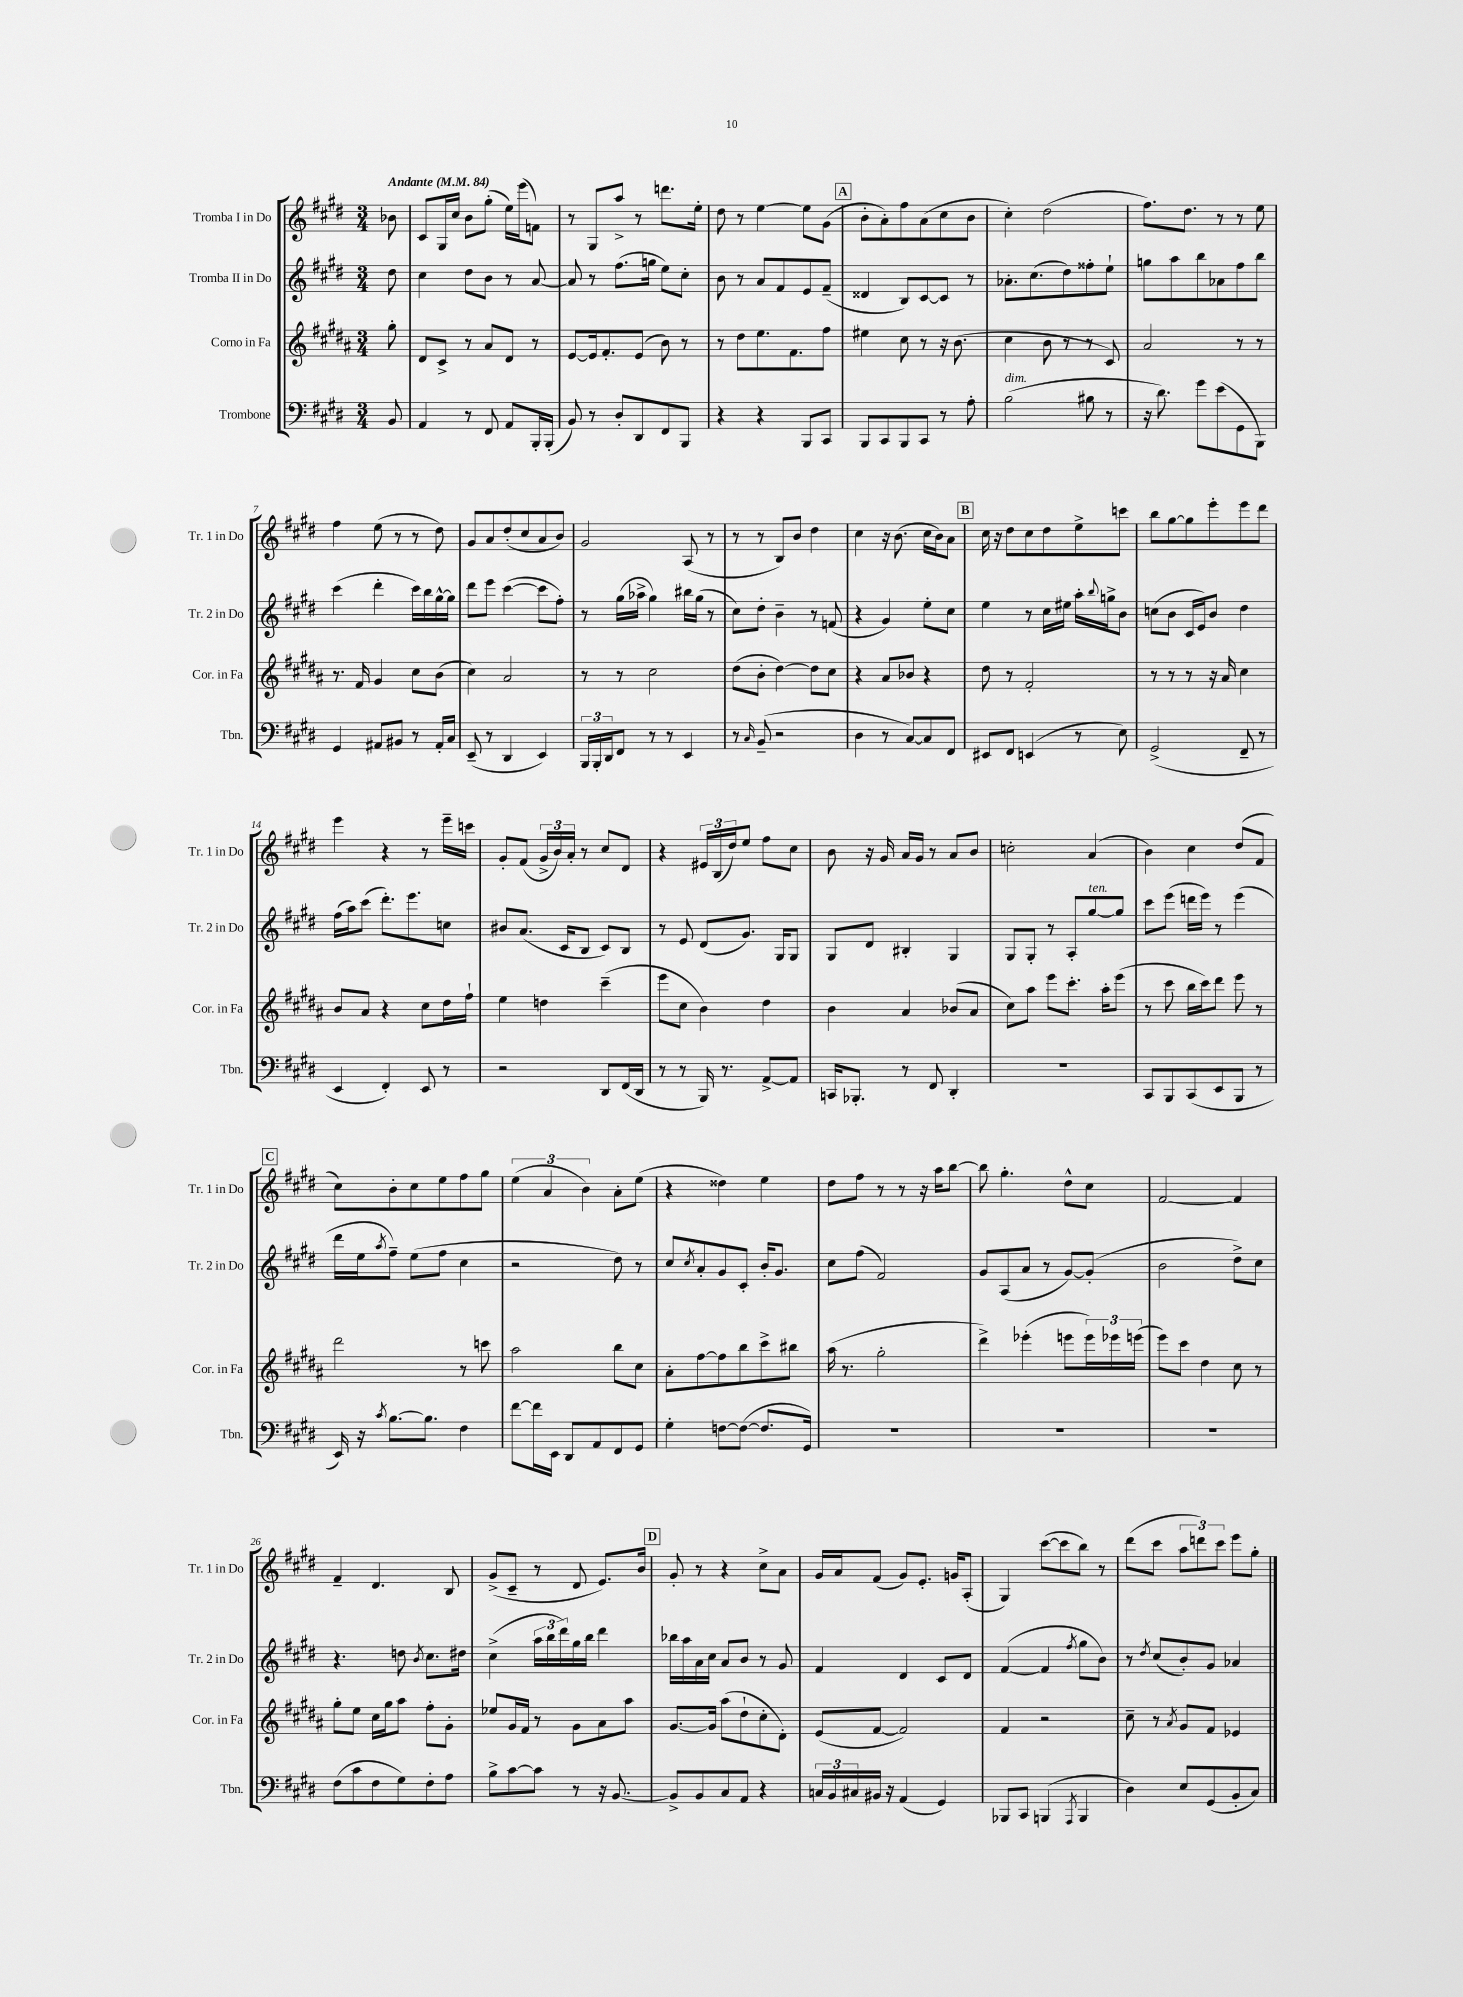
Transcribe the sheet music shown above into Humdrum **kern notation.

**kern	**kern	**kern	**kern
*staff4	*staff3	*staff2	*staff1
*clefF4	*clefG2	*clefG2	*clefG2
*k[f#c#g#d#]	*k[f#c#g#d#a#]	*k[f#c#g#d#]	*k[f#c#g#d#]
*M3/4	*M3/4	*M3/4	*M3/4
*MM84	*MM84	*MM84	*MM84
8BB	8gg#'	8dd#	8b-
=	=	=	=
4AA	8d#	4cc#	8c#
.	8c#^	.	16G#
.	.	.	16cc#
8r	8r	8dd#	8b
8FF#	8a#	8b	(8gg#'
8AA	8d#	8r	16ee)
.	.	.	(16eee
16BBB'	8r	[8a	8f)
(16BBB'	.	.	.
=	=	=	=
8BB)	[8e	8a]	8r
8r	16e]	8r	8G#
.	8.f#'	.	.
8D#'	.	(8.ff#	8aa^
8DD#	(8e	.	8r
.	.	16gg	.
8FF#	8b)	8ee)	8.ddd
8BBB	8r	8cc#'	.
.	.	.	16ee'
=	=	=	=
4r	8r	8b	8dd#
.	8dd#	8r	8r
4r	8.ee	8a	[4ee
.	.	8f#	.
.	8.f#	.	.
8BBB	.	8e	8ee]
8CC#	8ff#	(8f#~	(8g#
=	=	=	=
8BBB	4ee#	4d##	8b'
8CC#	.	.	8a')
8BBB	8cc#	8B)	8ff#
8CC#	8r	[8c#	(8a
8r	16r	8c#]	8cc#
.	(8.b	.	.
8A'	.	8r	8b
=	=	=	=
(2B	4cc#	8.a-'	4cc#')
.	.	(8.cc#	.
.	8b	.	(2dd#
.	8r	8dd#)	.
8B#	8r	8ff##'	.
8r	8c#)	8ee`	.
=	=	=	=
16r	2a#	8gg	8.ff#)
8.d#)	.	.	.
.	.	8aa	.
.	.	.	8.dd#
8g#	.	8bb	.
(8e	.	8a-	8r
8GG#	8r	8ff#	8r
8BBB)	8r	8bb	8ee
=	=	=	=
4GG#	8.r	(4ccc#	4ff#
.	16f#	.	.
8AA#	4g#	4ddd#'	(8ee
8BB#	.	.	8r
8r	8cc#	16ccc#)	8r
.	.	16bb	.
16AA#'	(8b	[16gg#^^	8dd#)
16C#	.	16gg#]	.
=	=	=	=
(8EE~	4cc#)	8ddd#	8g#
8r	.	8eee	8a
4DD#	2a#	([4ccc#	(8dd#'
.	.	.	8cc#
4EE)	.	8ccc#]	8a
.	.	8ff#')	8b)
=	=	=	=
24BBB	8r	8r	2g#
24BBB'	.	.	.
24DD#	.	.	.
8FF#	8r	(16gg#	.
.	.	16aa-^	.
8r	2cc#	4gg#)	.
8r	.	.	.
4EE	.	16bb#	(8A
.	.	(16gg#	.
.	.	8r	8r
=	=	=	=
8r	(8dd#	8cc#)	8r
16qqC#	.	.	.
(8BB~	8b'	8dd#'	8r
2r	[4dd#)	4b~	8B)
.	.	.	8b
.	8dd#]	8r	4dd#
.	8cc#	(8f	.
=	=	=	=
4D#	4r	4r	4cc#
8r	8a#	4g#)	16r
.	.	.	(8.b
[8C#)	8b-	.	.
8C#]	4r	8ee'	16cc#
.	.	.	16b)
8FF#	.	8cc#	8a
=	=	=	=
8EE#	8dd#	4ee	16cc#
.	.	.	16r
8FF#	8r	.	8dd#
(4EE	2f#'	8r	8cc#
.	.	16cc#	8dd#
.	.	16ee#	.
8r	.	16aa'	8ee^
.	.	8qqbb	.
.	.	16gg^	.
8E)	.	8b	8ccc
=	=	=	=
(2GG#^	8r	(8cc	8bb
.	8r	8b	[8gg#
.	8r	16c#	8gg#]
.	.	16e)	.
.	16r	8b	8eee'
.	16a#	.	.
8FF#~	4cc#	4dd#	8eee
8r	.	.	8ddd#
=	=	=	=
4EE	8b	(16ff#	4eee
.	.	16aa)	.
.	8a#	(8ccc#	.
4FF#')	4r	8.ddd#')	4r
.	.	8.eee	.
8EE	8cc#	.	8r
8r	16dd#	8cc	16eee~
.	16ff#`	.	16ccc
=	=	=	=
2r	4ee	8b#	8g#'
.	.	(8.a	(8f#
.	4dd	.	24g#^
.	.	.	24b)
.	.	16c#	.
.	.	.	24a'
.	.	8B	8r
8DD#	(4ccc#~	8c#)	8cc#
(16FF#	.	8B	8d#
16DD#	.	.	.
=	=	=	=
8r	8eee	8r	4r
8r	8cc#	8e	.
16BBB)	4b)	(8d#	24e#
.	.	.	(24B
8.r	.	.	.
.	.	.	24dd#)
.	.	8.g#)	8ee
[8AA^	4dd#	.	8ff#
.	.	16G#	.
8AA]	.	8G#	8cc#
=	=	=	=
16CC	4b	8G#	8b
8.BBB-'	.	.	.
.	.	8d#	16r
.	.	.	16g#
8r	4a#	4B#'	16a
.	.	.	16g#
8FF#	.	.	8r
4DD#'	(8b-	4G#	8a
.	8a#	.	8b
=	=	=	=
2.r	8cc#)	8G#	2cc'
.	8aa#	8G#'	.
.	8eee	8r	.
.	8.ccc#'	8A'	.
.	.	[8gg#	(4a
.	16aa#'	.	.
.	(8eee	8gg#]	.
=	=	=	=
8CC#	8r	8ccc#	4b)
8BBB	8ccc#	(8eee	.
(8CC#	16bb	16ddd	4cc#
.	16ccc#)	16eee)	.
8EE	8ddd#	8r	.
8BBB	8eee	(4eee	(8dd#
8r	8r	.	8f#
=	=	=	=
16EE)	2ddd#	16ddd#	8cc#)
16r	.	16ee	.
8qc#	.	8qaa	.
[8.B	.	8ff#~)	8b'
.	.	(8ee	8cc#
8.B]	.	.	.
.	.	8ff#	8ee
4F#	8r	4cc#	8ff#
.	8ccc	.	8gg#
=	=	=	=
[8f#	2aa#	2r	(6ee
16f#]	.	.	.
.	.	.	6a
16EE	.	.	.
8DD#	.	.	.
.	.	.	6b)
8AA	.	.	.
8FF#	8bb	8dd#)	8a'
8GG#	8cc#	8r	(8ee
=	=	=	=
4G#'	8a#'	8cc#	4r
.	.	8qcc#	.
.	[8ff#	8a'	.
[8F	8ff#]	8g#	4dd##)
(8F_	8bb	8c#'	.
8.F]	8ccc#^	16b'	4ee
.	.	8.g#	.
.	8bb#	.	.
16GG#)	.	.	.
=	=	=	=
2.r	(16aa#	8cc#	8dd#
.	8.r	.	.
.	.	(8ff#	8ff#
.	2gg#'	2f#)	8r
.	.	.	8r
.	.	.	16r
.	.	.	16aa
.	.	.	[8bb
=	=	=	=
2.r	4ddd#^)	8g#	8bb]
.	.	(8A	4.gg#'
.	(4eee-'	8a	.
.	.	8r	.
.	8eee	[8g#)	8dd#^^
.	24eee)	(8g#']	8cc#
.	24eee-	.	.
.	(24eee	.	.
=	=	=	=
2.r	8eee)	2b	[2f#
.	8ccc#	.	.
.	4dd#	.	.
.	8cc#	8dd#^)	4f#]
.	8r	8cc#	.
=	=	=	=
(8F#	8gg#'	4.r	4f#~
8c#	8ee	.	.
8F#	16cc#	.	4.d#
.	16gg#	.	.
8G#)	8aa#	8dd	.
.	.	8qb	.
8F#'	8ff#'	8.cc#	.
8A	8g#'	.	8B
.	.	16dd#	.
=	=	=	=
8B^	8ee-	(4cc#^	(8g#^
[8c#	16g#	.	8c#~
.	16f#	.	.
8c#]	8r	24aa	8r
.	.	24bb	.
.	.	24ddd#)	.
8r	8g#	16gg#	8d#
.	.	16bb	.
16r	8a#	4ddd#	8.e)
[8.BB	.	.	.
.	8aa#	.	.
.	.	.	16b
=	=	=	=
8BB^]	[8.g#	16bb-	8g#'
.	.	16aa	.
8BB	.	16a	8r
.	16g#]	16cc#	.
8C#	(8aa#	8a	4r
8AA	8dd#`	8b	.
4r	8cc#'	8r	8cc#^
.	8d#')	8g#	8a
=	=	=	=
24C	(8e	4f#	16g#
24BB	.	.	.
.	.	.	16a
24C#	.	.	.
16BB#	[8f#	.	(8f#
16r	.	.	.
(4AA	2f#])	4d#	8g#)
.	.	.	8.e'
4GG#)	.	8c#	.
.	.	.	16g
.	.	8d#	(8A'
=	=	=	=
8BBB-	4f#	([4f#	4G#)
8CC#	.	.	.
(4BBB	2r	4f#]	([8ccc#
.	.	.	8ccc#]
8qAAA	.	8qff#	.
4BBB	.	8gg#	8bb)
.	.	8b)	8r
=	=	=	=
4D#)	8cc#~	8r	(8ddd#
.	.	8qdd#	.
.	8r	(8cc#	8ccc#
.	8qa#	.	.
8E	8g#	8b')	12aa
.	.	.	12ddd)
(8GG#	8f#	8g#	.
.	.	.	12ccc#
8BB'	4e-	4a-	8eee
8C#)	.	.	8gg#'
==	==	==	==
*-	*-	*-	*-
